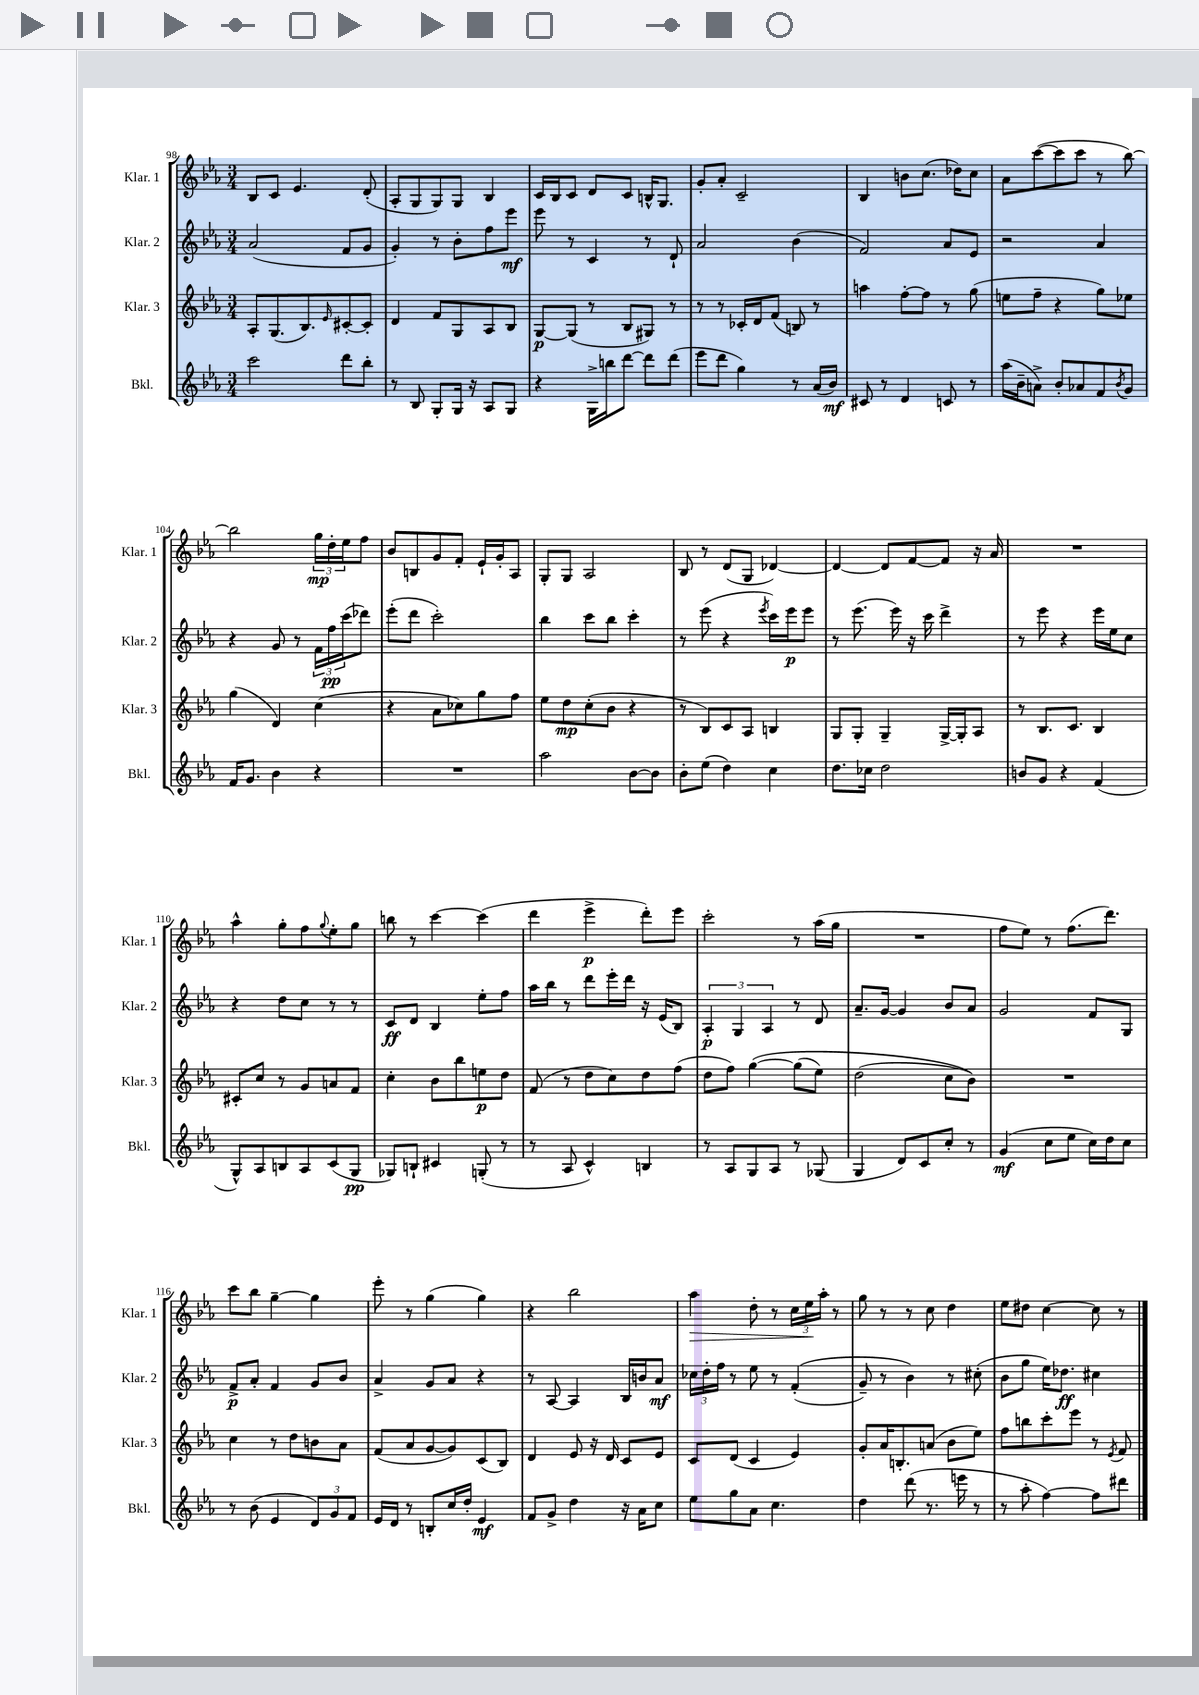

**kern	**dynam	**kern	**dynam	**kern	**dynam	**kern	**dynam
*part4	*part4	*part3	*part3	*part2	*part2	*part1	*part1
*staff4	*staff4	*staff3	*staff3	*staff2	*staff2	*staff1	*staff1
*I"Bkl.	*	*I"Klar. 3	*	*I"Klar. 2	*	*I"Klar. 1	*
*I'Bkl.	*	*I'Klar. 3	*	*I'Klar. 2	*	*I'Klar. 1	*
*clefG2	*	*clefG2	*	*clefG2	*	*clefG2	*
*k[b-e-a-]	*	*k[b-e-a-]	*	*k[b-e-a-]	*	*k[b-e-a-]	*
*M3/4	*	*M3/4	*	*M3/4	*	*M3/4	*
=98	=98	=98	=98	=98	=98	=98	=98
2ccc\	.	8A-'/L	.	(2a-/	.	8B-/L	.
.	.	(8.G/	.	.	.	8c/J	.
.	.	.	.	.	.	4.e-/	.
.	.	8.B-/)	.	.	.	.	.
.	.	16qqe-/	.	.	.	.	.
8ddd\L	.	[8c#X'/	.	8f/L	.	.	.
8bb-'\J	.	8c#'/J]	.	8g/J	.	(8d'/	.
=99	=99	=99	=99	=99	=99	=99	=99
8r	.	4d/	.	4g'/)	.	8A-'/L	.
8B-/	.	.	.	.	.	8G/	.
8G'/L	.	8f/L	.	8r	.	8G/)	.
16G/Jk	.	8G/	.	8b-'\L	.	8G/J	.
16r	.	.	.	.	.	.	.
8A-/L	.	8A-/	.	8ff\	.	4B-/	.
8G/J	.	8B-/J	.	8eee-\J	mf	.	.
=100	=100	=100	=100	=100	=100	=100	=100
4r	.	[8G/L	p	8eee-\	.	16c/LL	.
.	.	.	.	.	.	16B-/J	.
.	.	(8G/J]	.	8r	.	8c/J	.
16G^\LL	.	8r	.	4c/	.	8d/L	.
16bbn\J	.	.	.	.	.	.	.
[8ddd\J	.	8B-/L	.	.	.	8c/J	.
8ddd\L]	.	8G#X/J)	.	8r	.	16Bn^^/KL	.
.	.	.	.	.	.	8.G/J	.
(8ddd\J	.	8r	.	8d`/	.	.	.
=101	=101	=101	=101	=101	=101	=101	=101
8eee-\L	.	8r	.	2a-/	.	8g'/L	.
8ddd\J	.	8r	.	.	.	8a-'/J	.
4gg\)	.	16c-X'/LL	.	.	.	2c~/	.
.	.	16d/J	.	.	.	.	.
.	.	(8f/J	.	.	.	.	.
8r	.	8Bn/)	.	(4b-\	.	.	.
(16a-/LL	.	8r	.	.	.	.	.
16b-/JJ)	mf	.	.	.	.	.	.
=102	=102	=102	=102	=102	=102	=102	=102
8c#X/	.	4aan\	.	2f/)	.	4B-/	.
8r	.	.	.	.	.	.	.
4d/	.	[8ff'\L	.	.	.	8bn\L	.
.	.	8ff\J]	.	.	.	(8.cc\J	.
8cn/	.	8r	.	8a-/L	.	.	.
.	.	.	.	.	.	16dd-X\KL)	.
8r	.	(8gg\	.	8e-/J	.	8cc\J	.
=103	=103	=103	=103	=103	=103	=103	=103
(16aa-\LL	.	8een\L	.	2r	.	8a-\L	.
16b-~\J	.	.	.	.	.	.	.
8an^\J)	.	8ff~\J	.	.	.	([8ccc\	.
8b-'/L	.	4r	.	.	.	8ccc\]	.
8a-X/	.	.	.	.	.	8ccc\J	.
8f/	.	8gg\L)	.	4a-/	.	8r	.
8qb-/	.	.	.	.	.	.	.
8g/J	.	8ee-X\J	.	.	.	[8bb-\)	.
!!LO:LB:g=z
=104	=104	=104	=104	=104	=104	=104	=104
16f/KL	.	(4gg\	.	4r	.	2bb-\]	.
8.g/J	.	.	.	.	.	.	.
4b-\	.	4d/)	.	8g/	.	.	.
.	.	.	.	8r	.	.	.
4r	.	(4cc\	.	24f\LL	.	24gg\LL	mp
.	.	.	.	24ff\	pp	24dd'\	.
.	.	.	.	(24ccc\J	.	24ee-\J	.
.	.	.	.	8ddd-X\J)	.	8ff\J	.
=105	=105	=105	=105	=105	=105	=105	=105
2.r	.	4r	.	(8eee-'\L	.	8b-/L	.
.	.	.	.	8ddd\J	.	8Bn/	.
.	.	8a-\L	.	2ccc'\)	.	8g/	.
.	.	8cc-X\)	.	.	.	8f'/J	.
.	.	8gg\	.	.	.	16e-`/LL	.
.	.	.	.	.	.	16g'/J	.
.	.	8ff\J	.	.	.	8A-/J	.
=106	=106	=106	=106	=106	=106	=106	=106
2aa-\	.	8ee-\L	.	4bb-\	.	8G'/L	.
.	.	8dd\	mp	.	.	8G/J	.
.	.	(8cc'\	.	8ccc\L	.	2A-/	.
.	.	8b-\J	.	8bb-\J	.	.	.
[8b-\L	.	4r	.	4ccc'\	.	.	.
8b-\J]	.	.	.	.	.	.	.
=107	=107	=107	=107	=107	=107	=107	=107
8b-'\L	.	8r	.	8r	.	8B-/	.
(8ee-\J	.	8B-/L)	.	(8eee-\	.	8r	.
4dd\)	.	8c/	.	4r	.	(8d/L	.
.	.	8A-/J	.	.	.	8G/J	.
.	.	.	.	8qeee-/	.	.	.
4cc\	.	4Bn/	.	16ccc\LL)	.	[4d-X/)	.
.	.	.	.	16eee-\J	p	.	.
.	.	.	.	8eee-\J	.	.	.
=108	=108	=108	=108	=108	=108	=108	=108
8.dd\L	.	8G/L	.	8r	.	4d-/_	.
.	.	8G'/J	.	(8.eee-\	.	.	.
16cc-X\Jk	.	.	.	.	.	.	.
2dd\	.	4G~/	.	.	.	8d-/L]	.
.	.	.	.	16eee-\)	.	.	.
.	.	.	.	16r	.	[8f/	.
.	.	.	.	16ccc\	.	.	.
.	.	[16G^/LL	.	4ddd^\	.	8f/J]	.
.	.	16G'/J]	.	.	.	.	.
.	.	8A-/J	.	.	.	16r	.
.	.	.	.	.	.	16a-/	.
=109	=109	=109	=109	=109	=109	=109	=109
8bn/L	.	8r	.	8r	.	2.r	.
8g/J	.	8.B-/L	.	8eee-\	.	.	.
4r	.	.	.	4r	.	.	.
.	.	8.c/J	.	.	.	.	.
(4f/	.	4B-/	.	16eee-\LL	.	.	.
.	.	.	.	16ee-\J	.	.	.
.	.	.	.	8cc\J	.	.	.
!!LO:LB:g=z
=110	=110	=110	=110	=110	=110	=110	=110
8G^^/L)	.	8c#X'/L	.	4r	.	4aa-^^\	.
8A-/	.	8cc/J	.	.	.	.	.
8Bn/	.	8r	.	8dd\L	.	8gg'\L	.
8A-/	.	8g/L	.	8cc\J	.	8ff\	.
.	.	.	.	.	.	8qqgg/	.
(8c/	.	8an/	.	8r	.	8ee-'\	.
8G/J	pp	8f/J	.	8r	.	8gg\J	.
=111	=111	=111	=111	=111	=111	=111	=111
8G-X/L)	.	4cc'\	.	8c/L	ff	8bbn\	.
8Bn`/J	.	.	.	8d/J	.	8r	.
4c#X/	.	8b-\L	.	4B-/	.	[4ccc\	.
.	.	8bb-\	.	.	.	.	.
(8Gn'/	.	8een\	p	8ee-'\L	.	(4ccc\]	.
8r	.	8dd\J	.	8ff\J	.	.	.
=112	=112	=112	=112	=112	=112	=112	=112
8r	.	(8f/	.	16aa-\LL	.	4ddd\	.
.	.	.	.	16bb-\JJ	.	.	.
8A-/	.	8r	.	8r	.	.	.
4c^^/)	.	8dd\L	.	8ddd\L	.	4eee-^\	p
.	.	8cc\)	.	16eee-'\L	.	.	.
.	.	.	.	16ddd\JJ	.	.	.
4Bn/	.	8dd\	.	16r	.	8ddd'\L)	.
.	.	.	.	(16e-/KL	.	.	.
.	.	(8ff\J	.	8B-/J)	.	8eee-\J	.
=113	=113	=113	=113	=113	=113	=113	=113
8r	.	8dd\L	.	6A-'/	p	2ccc'\	.
8A-/L	.	8ff\J)	.	.	.	.	.
.	.	.	.	6G/	.	.	.
8G/	.	([4gg\	.	.	.	.	.
.	.	.	.	6A-/	.	.	.
8A-/J	.	.	.	.	.	.	.
8r	.	(8gg\L]	.	8r	.	8r	.
(8G-X/	.	8ee-\J)	.	8d/	.	(16aa-\LL	.
.	.	.	.	.	.	16gg\JJ	.
=114	=114	=114	=114	=114	=114	=114	=114
4G/	.	(2dd\	.	8.a-~/L	.	2.r	.
.	.	.	.	[16g/Jk	.	.	.
8d/L)	.	.	.	4g/]	.	.	.
8c/	.	.	.	.	.	.	.
8cc'/J	.	8cc\L	.	8b-/L	.	.	.
8r	.	8b-\J))	.	8a-/J	.	.	.
=115	=115	=115	=115	=115	=115	=115	=115
(4g/	mf	2.r	.	2g/	.	8ff\L	.
.	.	.	.	.	.	8ee-\J)	.
8cc\L	.	.	.	.	.	8r	.
8ee-\J	.	.	.	.	.	(8.ff\L	.
16cc\LL)	.	.	.	8f/L	.	.	.
16dd\J	.	.	.	.	.	8.ddd\J)	.
8cc\J	.	.	.	8G/J	.	.	.
!!LO:LB:g=z
=116	=116	=116	=116	=116	=116	=116	=116
8r	.	4cc\	.	8f^/L	p	8ccc\L	.
(8b-\	.	.	.	8a-'/J	.	8bb-\J	.
4e-/	.	8r	.	4f/	.	[4gg~\	.
.	.	8dd\L	.	.	.	.	.
12d/L)	.	8bn\	.	8g/L	.	4gg\]	.
12g/	.	.	.	.	.	.	.
.	.	8a-\J	.	8b-/J	.	.	.
12f/J	.	.	.	.	.	.	.
=117	=117	=117	=117	=117	=117	=117	=117
16e-/LL	.	(8f/L	.	4a-^/	.	8eee-'\	.
16d/JJ	.	.	.	.	.	.	.
8r	.	8a-/	.	.	.	8r	.
8Bn'/L	.	[8g/	.	8g/L	.	(4gg\	.
16cc/L	.	8g/])	.	8a-/J	.	.	.
16dd'/JJ	.	.	.	.	.	.	.
4e-/	mf	(8c/	.	4r	.	4gg\)	.
.	.	8B-/J)	.	.	.	.	.
=118	=118	=118	=118	=118	=118	=118	=118
8f/L	.	4d/	.	8r	.	4r	.
8g^/J	.	.	.	[8A-/	.	.	.
4dd\	.	8e-/	.	4A-/]	.	2bb-\	.
.	.	16r	.	.	.	.	.
.	.	16d/	.	.	.	.	.
16r	.	8c/L	.	16B-/LL	.	.	.
16a-\KL	.	.	.	16bn/J	.	.	.
8cc\J	.	8e-/J	.	8a-/J	mf	.	.
=119	=119	=119	=119	=119	=119	=119	=119
!	!	!	!	!	!	!	!LO:HP:b
8ee-\L	.	8c/L	.	24cc-X\LL	.	4aa-\	>
.	.	.	.	24dd'\	.	.	.
.	.	.	.	24ff\JJ	.	.	.
8gg\	.	(8d/J	.	8r	.	.	.
8a-\J	.	4c/	.	8ee-\	.	8dd'\	.
4.cc\	.	.	.	8r	.	8r	.
.	.	4e-/)	.	((4f'/	.	24cc\LL	.
.	.	.	.	.	.	24ee-\	.
.	.	.	.	.	.	24aa-'\JJ	]
.	.	.	.	.	.	8r	.
=120	=120	=120	=120	=120	=120	=120	=120
4dd\	.	8g'/L	.	8g~/)	.	8gg\	.
.	.	16a-/K	.	8r	.	8r	.
.	.	8.Bn'/	.	.	.	.	.
(8ddd\	.	.	.	4b-\)	.	8r	.
8.r	.	(8an/J	.	.	.	8cc\	.
.	.	8b-\L	.	8r	.	4dd\	.
16eeen\	.	.	.	.	.	.	.
8r	.	8ee-\J)	.	(8cc#X'\	.	.	.
=121	=121	=121	=121	=121	=121	=121	=121
8r	.	8ff\L	.	8b-\L	.	8ee-\L	.
8aa-'\	.	8bbn\	.	8gg\J	.	8dd#X\J	.
[4ff\)	.	8ccc'\	.	16ee-\KL)	.	[4cc\	.
.	.	.	.	8.dd-X\J	ff	.	.
.	.	8eee-\J	.	.	.	.	.
8ff\L]	.	8r	.	4cc#X\	.	8cc\]	.
.	.	8qe-/	.	.	.	.	.
8ddd#X\J	.	8f/	.	.	.	8r	.
==	==	==	==	==	==	==	==
*-	*-	*-	*-	*-	*-	*-	*-
